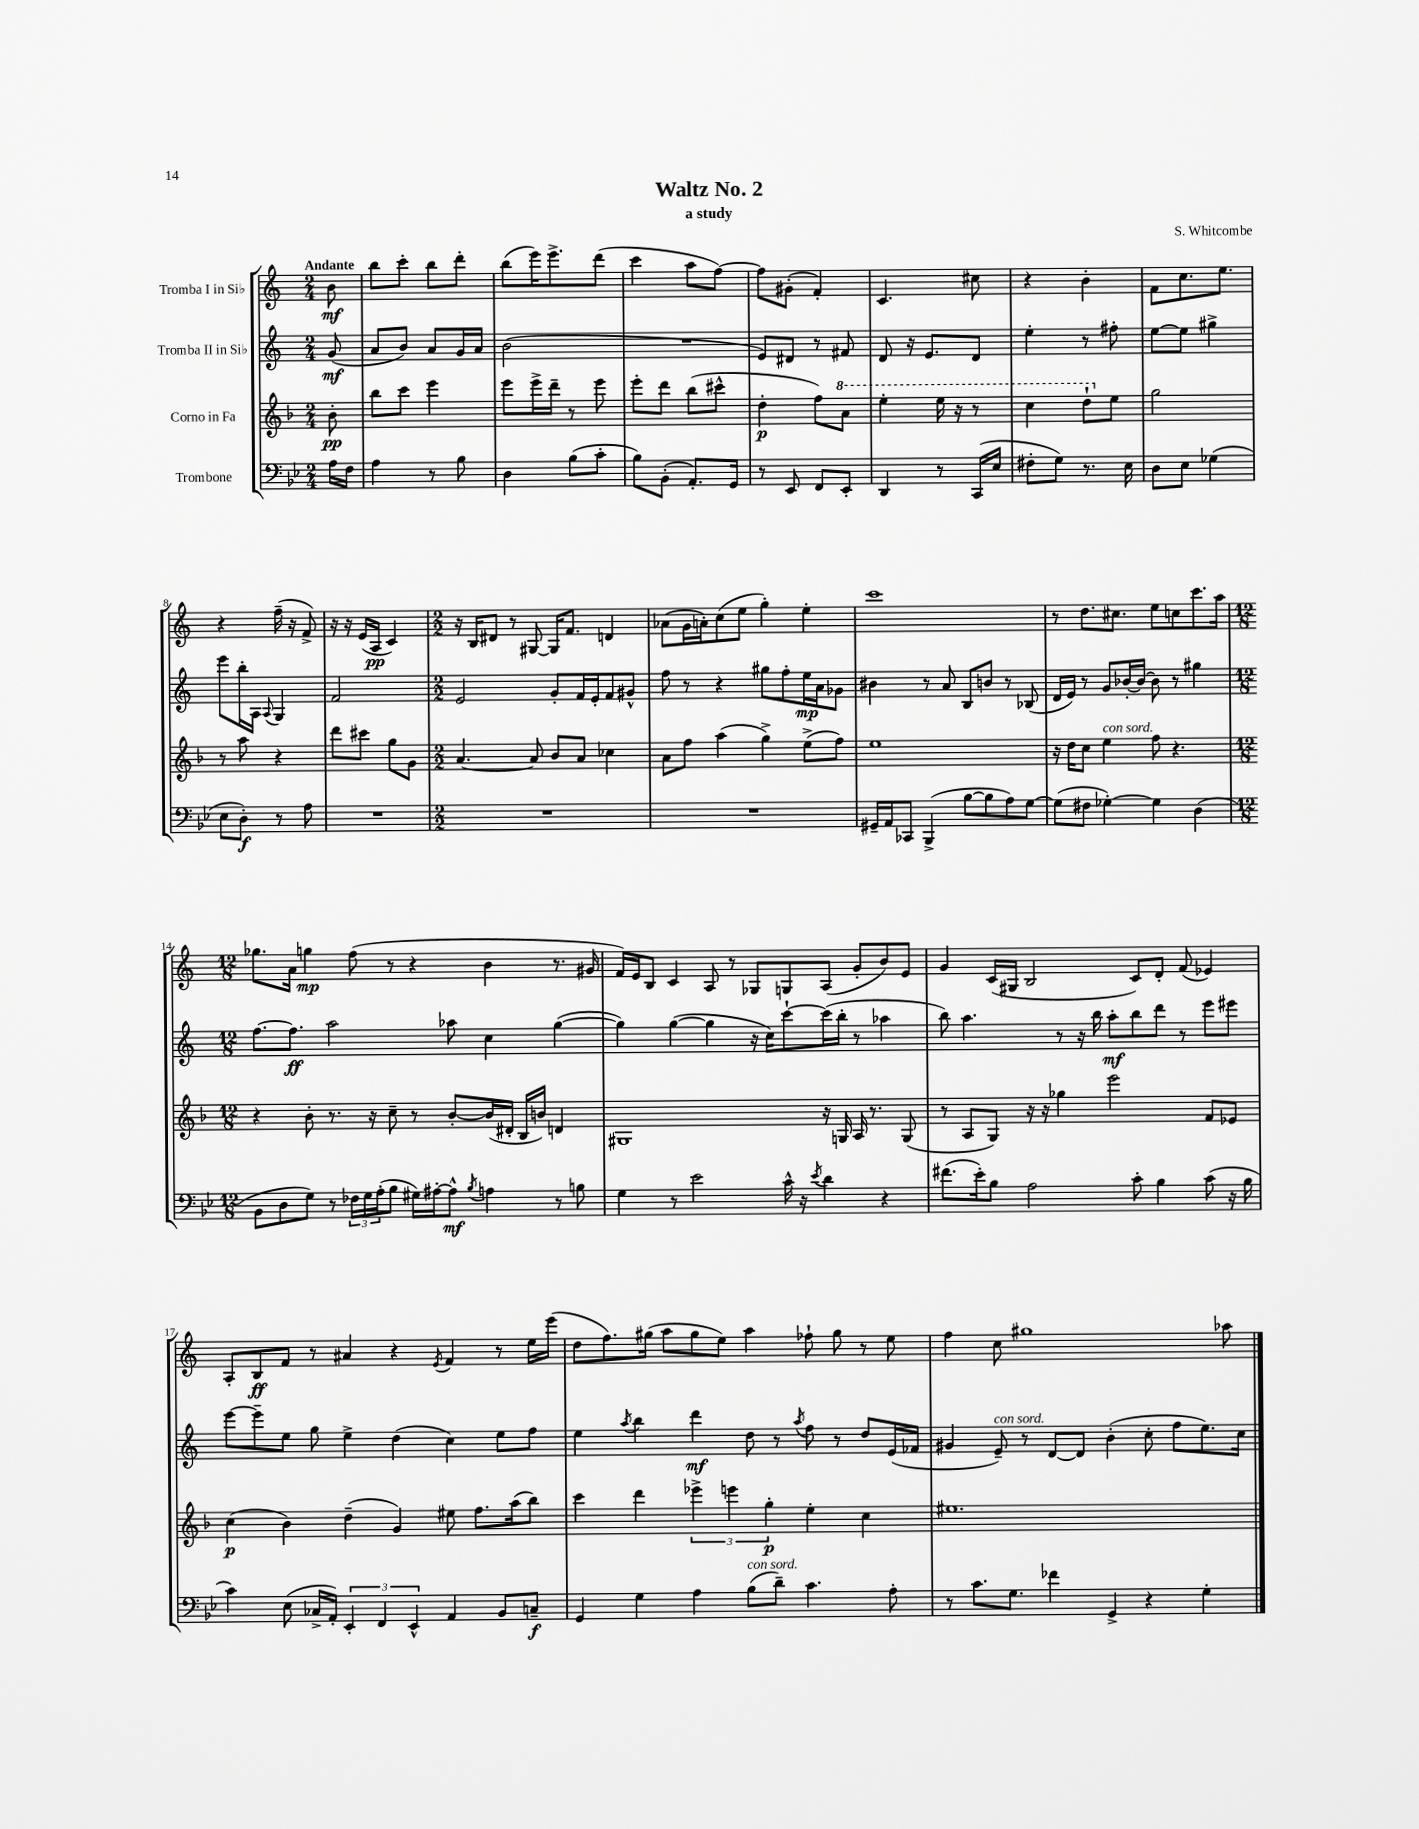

**kern	**dynam	**kern	**dynam	**kern	**dynam	**kern	**dynam
*part4	*part4	*part3	*part3	*part2	*part2	*part1	*part1
*staff4	*staff4	*staff3	*staff3	*staff2	*staff2	*staff1	*staff1
*I"Trombone	*	*I"Corno in Fa	*	*I"Tromba II in Si♭	*	*I"Tromba I in Si♭	*
*clefF4	*	*clefG2	*	*clefG2	*	*clefG2	*
*k[b-e-]	*	*k[b-]	*	*k[]	*	*k[]	*
*M2/4	*	*M2/4	*	*M2/4	*	*M2/4	*
=	=	=	=	=	=	=	=
!	!	!	!	!	!	!LO:TX:a:B:t=Andante	!
16A\LL	.	8b-'\	pp	(8g/	mf	8b\	mf
16F\JJ	.	.	.	.	.	.	.
=1	=1	=1	=1	=1	=1	=1	=1
4A\	.	8bb-\L	.	8a/L	.	8bb\L	.
.	.	8ccc\J	.	8b/J)	.	8ccc'\J	.
8r	.	4eee\	.	8a/L	.	8bb\L	.
8B-\	.	.	.	16g/L	.	8ddd'\J	.
.	.	.	.	16a/JJ	.	.	.
=2	=2	=2	=2	=2	=2	=2	=2
4D\	.	8eee\L	.	(2b\	.	(8bb\L	.
.	.	16eee^\L	.	.	.	16eee\K)	.
.	.	16ddd~\JJ	.	.	.	8.eee^\	.
(8B-\L	.	8r	.	.	.	.	.
8c'\J	.	8eee\	.	.	.	(8ddd\J	.
=3	=3	=3	=3	=3	=3	=3	=3
8B-\L)	.	8eee'\L	.	2r	.	4ccc\	.
(8BB-'\J	.	8ddd\J	.	.	.	.	.
8.AA'/L)	.	(8bb-\L	.	.	.	8aa\L	.
.	.	8ccc#X^^\J	.	.	.	[8ff\J)	.
16GG/Jk	.	.	.	.	.	.	.
=4	=4	=4	=4	=4	=4	=4	=4
8r	.	4dd'\	p	8e/L)	.	8ff\L]	.
8EE-/	.	.	.	8d#X/J	.	(8g#X'\J	.
8FF/L	.	8ff\L)	.	8r	.	4f'/)	.
*	*	*8va	*	*	*	*	*
8EE-'/J	.	8aa\J	.	8f#X/	.	.	.
=5	=5	=5	=5	=5	=5	=5	=5
4DD/	.	4eee'\	.	8d/	.	4.c/	.
.	.	.	.	16r	.	.	.
.	.	.	.	8.e/L	.	.	.
8r	.	16eee\	.	.	.	.	.
.	.	16r	.	.	.	.	.
(16CC/LL	.	8r	.	8d/J	.	8cc#X\	.
16E-/JJ	.	.	.	.	.	.	.
=6	=6	=6	=6	=6	=6	=6	=6
8F#X'\L	.	4ccc\	.	4ee'\	.	4r	.
8G\J)	.	.	.	.	.	.	.
8.r	.	8ddd`\L	.	8r	.	4b'\	.
*	*	*X8va	*	*	*	*	*
.	.	8ee\J	.	8ff#X'\	.	.	.
16E-\	.	.	.	.	.	.	.
=7	=7	=7	=7	=7	=7	=7	=7
8D\L	.	2gg\	.	[8ee\L	.	8f\L	.
8E-\J	.	.	.	8ee\J]	.	8.cc\	.
(4G-X\	.	.	.	4gg#X^\	.	.	.
.	.	.	.	.	.	8.ee\J	.
!!LO:LB:g=z
=8	=8	=8	=8	=8	=8	=8	=8
8E-\L	.	8r	.	8eee\L	.	4r	.
8D'\J)	f	8aa\	.	16bb'\L	.	.	.
.	.	.	.	16A\JJ	.	.	.
.	.	.	.	8qqA/	.	.	.
8r	.	4r	.	4G/	.	(16ff~\	.
.	.	.	.	.	.	16r	.
8A\	.	.	.	.	.	8f^/)	.
=9	=9	=9	=9	=9	=9	=9	=9
2r	.	8ddd\L	.	2f/	.	16r	.
.	.	.	.	.	.	16r	.
.	.	8ccc#X\J	.	.	.	(16e/LL	.
.	.	.	.	.	.	16A/JJ	pp
.	.	8gg\L	.	.	.	4c/)	.
.	.	8g\J	.	.	.	.	.
=10	=10	=10	=10	=10	=10	=10	=10
*M2/2	*	*M2/2	*	*M2/2	*	*M2/2	*
1r	.	[4.a/	.	2e/	.	16r	.
.	.	.	.	.	.	16B/KL	.
.	.	.	.	.	.	8d#X/J	.
.	.	.	.	.	.	8r	.
.	.	8a/]	.	.	.	[8G#X/	.
.	.	8b-/L	.	8g'/L	.	16G#/KL]	.
.	.	.	.	.	.	8.f/J	.
.	.	8a/J	.	16f/L	.	.	.
.	.	.	.	16e'/J	.	.	.
.	.	4cc-X\	.	8f/	.	4dn/	.
.	.	.	.	8g#X^^/J	.	.	.
=11	=11	=11	=11	=11	=11	=11	=11
1r	.	8a\L	.	8ff\	.	(8a-X\L	.
.	.	8ff\J	.	8r	.	16g\L	.
.	.	.	.	.	.	16an'\J)	.
.	.	(4aa\	.	4r	.	(8cc\	.
.	.	.	.	.	.	8ee\J	.
.	.	4gg^\)	.	8gg#X\L	.	4gg'\)	.
.	.	.	.	8ff'\	.	.	.
.	.	(8ee^\L	.	16ee\L	mp	4ee'\	.
.	.	.	.	16a\J	.	.	.
.	.	8ff\J)	.	8g-X\J	.	.	.
=12	=12	=12	=12	=12	=12	=12	=12
16GG#X~/LL	.	1ee	.	4b#X\	.	1ccc	.
16AA/J	.	.	.	.	.	.	.
8CC-X/J	.	.	.	.	.	.	.
(4BBB-^/	.	.	.	8r	.	.	.
.	.	.	.	8a/	.	.	.
[8B-\L	.	.	.	8B/L	.	.	.
8B-\]	.	.	.	8bn/J	.	.	.
8A\)	.	.	.	8r	.	.	.
[8G\J	.	.	.	(8B-X/	.	.	.
=13	=13	=13	=13	=13	=13	=13	=13
(8G\L]	.	16r	.	16d/LL	.	8r	.
.	.	16dd\KL	.	16e/JJ)	.	.	.
8F#X\J	.	8cc\J	.	8r	.	8.dd\L	.
!	!	!LO:TX:a:i:t=con sord.	!	!	!	!	!
[4G-X'\)	.	4ee\	.	8g/L	.	.	.
.	.	.	.	.	.	8.cc#X\J	.
.	.	.	.	[16b-X'/L	.	.	.
.	.	.	.	16b-/JJ_	.	.	.
4G-\]	.	8ff\	.	8b-\]	.	8ee\L	.
.	.	4.r	.	8r	.	8ccn\	.
(4D\	.	.	.	4gg#X\	.	8.ccc\	.
.	.	.	.	.	.	16aa\Jk	.
!!LO:LB:g=z
=14	=14	=14	=14	=14	=14	=14	=14
*M12/8	*	*M12/8	*	*M12/8	*	*M12/8	*
8BB-\L	.	4r	.	[8.ff\L	.	8.gg-X\L	.
8D\	.	.	.	.	.	.	.
.	.	.	.	8.ff\J]	ff	16a\Jk	.
8G\J)	.	8b-'\	.	.	.	4ggn\	mp
8r	.	8.r	.	2aa\	.	.	.
24F-X\LL	.	.	.	.	.	(8ff\	.
24G\	.	.	.	.	.	.	.
.	.	16r	.	.	.	.	.
(24A'\J	.	.	.	.	.	.	.
8B-\J	.	8cc~\	.	.	.	8r	.
16G#X\LL)	.	8r	.	.	.	4r	.
[16A#X'\J	.	.	.	.	.	.	.
8A#^^\J]	mf	[8b-'/L	.	8aa-X\	.	.	.
8qB-/	.	.	.	.	.	.	.
4An\	.	(16b-/L]	.	4cc\	.	4b\	.
.	.	16d#X'/JJ	.	.	.	.	.
.	.	16B-/LL	.	.	.	.	.
.	.	16bn/JJ)	.	.	.	.	.
8r	.	4dn/	.	([4gg\	.	8.r	.
8Bn\	.	.	.	.	.	.	.
.	.	.	.	.	.	16g#X/	.
=15	=15	=15	=15	=15	=15	=15	=15
4G\	.	1G#X	.	4gg\])	.	16f/LL)	.
.	.	.	.	.	.	16e/J	.
.	.	.	.	.	.	8B/J	.
8r	.	.	.	([4gg\	.	4c/	.
2e-\	.	.	.	.	.	.	.
.	.	.	.	4gg\]	.	8A/	.
.	.	.	.	.	.	8r	.
.	.	.	.	16r	.	8G-X/L	.
.	.	.	.	16cc\KL)	.	.	.
16c^^\	.	.	.	[8ccc`\	.	8Gn/	.
16r	.	.	.	.	.	.	.
8qe-/	.	.	.	.	.	.	.
4d\	.	16r	.	(16ccc\L]	.	(8A/J	.
.	.	16Gn/	.	16bb'\JJ	.	.	.
.	.	16A/	.	8r	.	8g'/L	.
.	.	8.r	.	.	.	.	.
4r	.	.	.	4aa-X\	.	8b/)	.
.	.	(8G/	.	.	.	8e/J	.
=16	=16	=16	=16	=16	=16	=16	=16
(8.f#X\L	.	8r	.	8bb\)	.	4g/	.
.	.	8A/L	.	4.aa\	.	.	.
16e-'\k)	.	.	.	.	.	.	.
8B-\J	.	8G/J)	.	.	.	(16c/LL	.
.	.	.	.	.	.	16G#X/JJ	.
2A\	.	16r	.	.	.	2B/	.
.	.	16r	.	.	.	.	.
.	.	4gg-X\	.	8r	.	.	.
.	.	.	.	16r	.	.	.
.	.	.	.	16bb\	.	.	.
.	.	2eee\	.	8aa'\L	mf	.	.
8c'\	.	.	.	8bb\	.	8c/L)	.
4B-\	.	.	.	8ddd\J	.	8d'/J	.
.	.	.	.	8r	.	(8f/	.
(8c\	.	8f/L	.	8eee\L	.	4e-X/)	.
16r	.	8e-X/J	.	8eee#X\J	.	.	.
16B-\	.	.	.	.	.	.	.
!!LO:LB:g=z
=17	=17	=17	=17	=17	=17	=17	=17
4c\)	.	(4cc\	p	[8eee\L	.	8A'/L	.
.	.	.	.	8eee~\]	.	8B/	ff
(8E-\	.	4b-\)	.	8ee\J	.	8f/J	.
16C-X^/LL	.	.	.	8gg\	.	8r	.
16AA'/JJ)	.	.	.	.	.	.	.
6EE-'/	.	(4dd~\	.	4ee^\	.	4a#X/	.
6FF/	.	.	.	.	.	.	.
.	.	4g/)	.	(4dd\	.	4r	.
6EE-^^/	.	.	.	.	.	.	.
.	.	.	.	.	.	8qe/	.
4AA/	.	8ee#X\	.	4cc\)	.	4f/	.
.	.	8.ff\L	.	.	.	.	.
8BB-/L	.	.	.	8ee\L	.	8r	.
.	.	(16aa\k	.	.	.	.	.
8Cn~/J	f	8bb-\J)	.	8ff\J	.	16ee\LL	.
.	.	.	.	.	.	(16eee\JJ	.
=18	=18	=18	=18	=18	=18	=18	=18
4GG/	.	4ccc\	.	4ee\	.	8dd\L	.
.	.	.	.	.	.	8.ff\)	.
.	.	.	.	8qaa/	.	.	.
4G\	.	4ddd\	.	4bb\	.	.	.
.	.	.	.	.	.	(16gg#X\Jk	.
.	.	.	.	.	.	8aa\L	.
4A\	.	6eee-X^\	.	4ddd\	mf	8gg#\	.
.	.	.	.	.	.	8ee\J)	.
.	.	6eeen\	.	.	.	.	.
!LO:TX:a:i:t=con sord.	!	!	!	!	!	!	!
(8B-\L	.	.	.	8dd\	.	4aa\	.
.	.	6gg'\	p	.	.	.	.
8d~\J)	.	.	.	8r	.	.	.
.	.	.	.	8qaa/	.	.	.
4.c\	.	4ee'\	.	8ff\	.	8ff-X`\	.
.	.	.	.	8r	.	8gg#\	.
.	.	4cc\	.	8dd/L	.	8r	.
8A'\	.	.	.	(16e/L	.	8ee\	.
.	.	.	.	16f-X/JJ	.	.	.
=19	=19	=19	=19	=19	=19	=19	=19
8r	.	1.ee#X	.	4g#X/	.	4ff\	.
8.c\L	.	.	.	.	.	.	.
!	!	!	!	!LO:TX:a:i:t=con sord.	!	!	!
.	.	.	.	8e~/)	.	8cc\	.
8.G\J	.	.	.	.	.	.	.
.	.	.	.	8r	.	1gg#X	.
4f-X\	.	.	.	[8d/L	.	.	.
.	.	.	.	8d/J]	.	.	.
4GG^/	.	.	.	(4b'\	.	.	.
4r	.	.	.	8cc'\	.	.	.
.	.	.	.	8ff\L	.	.	.
4G'\	.	.	.	8.ee\)	.	.	.
.	.	.	.	.	.	8aa-X\	.
.	.	.	.	16cc\Jk	.	.	.
==	==	==	==	==	==	==	==
*-	*-	*-	*-	*-	*-	*-	*-
